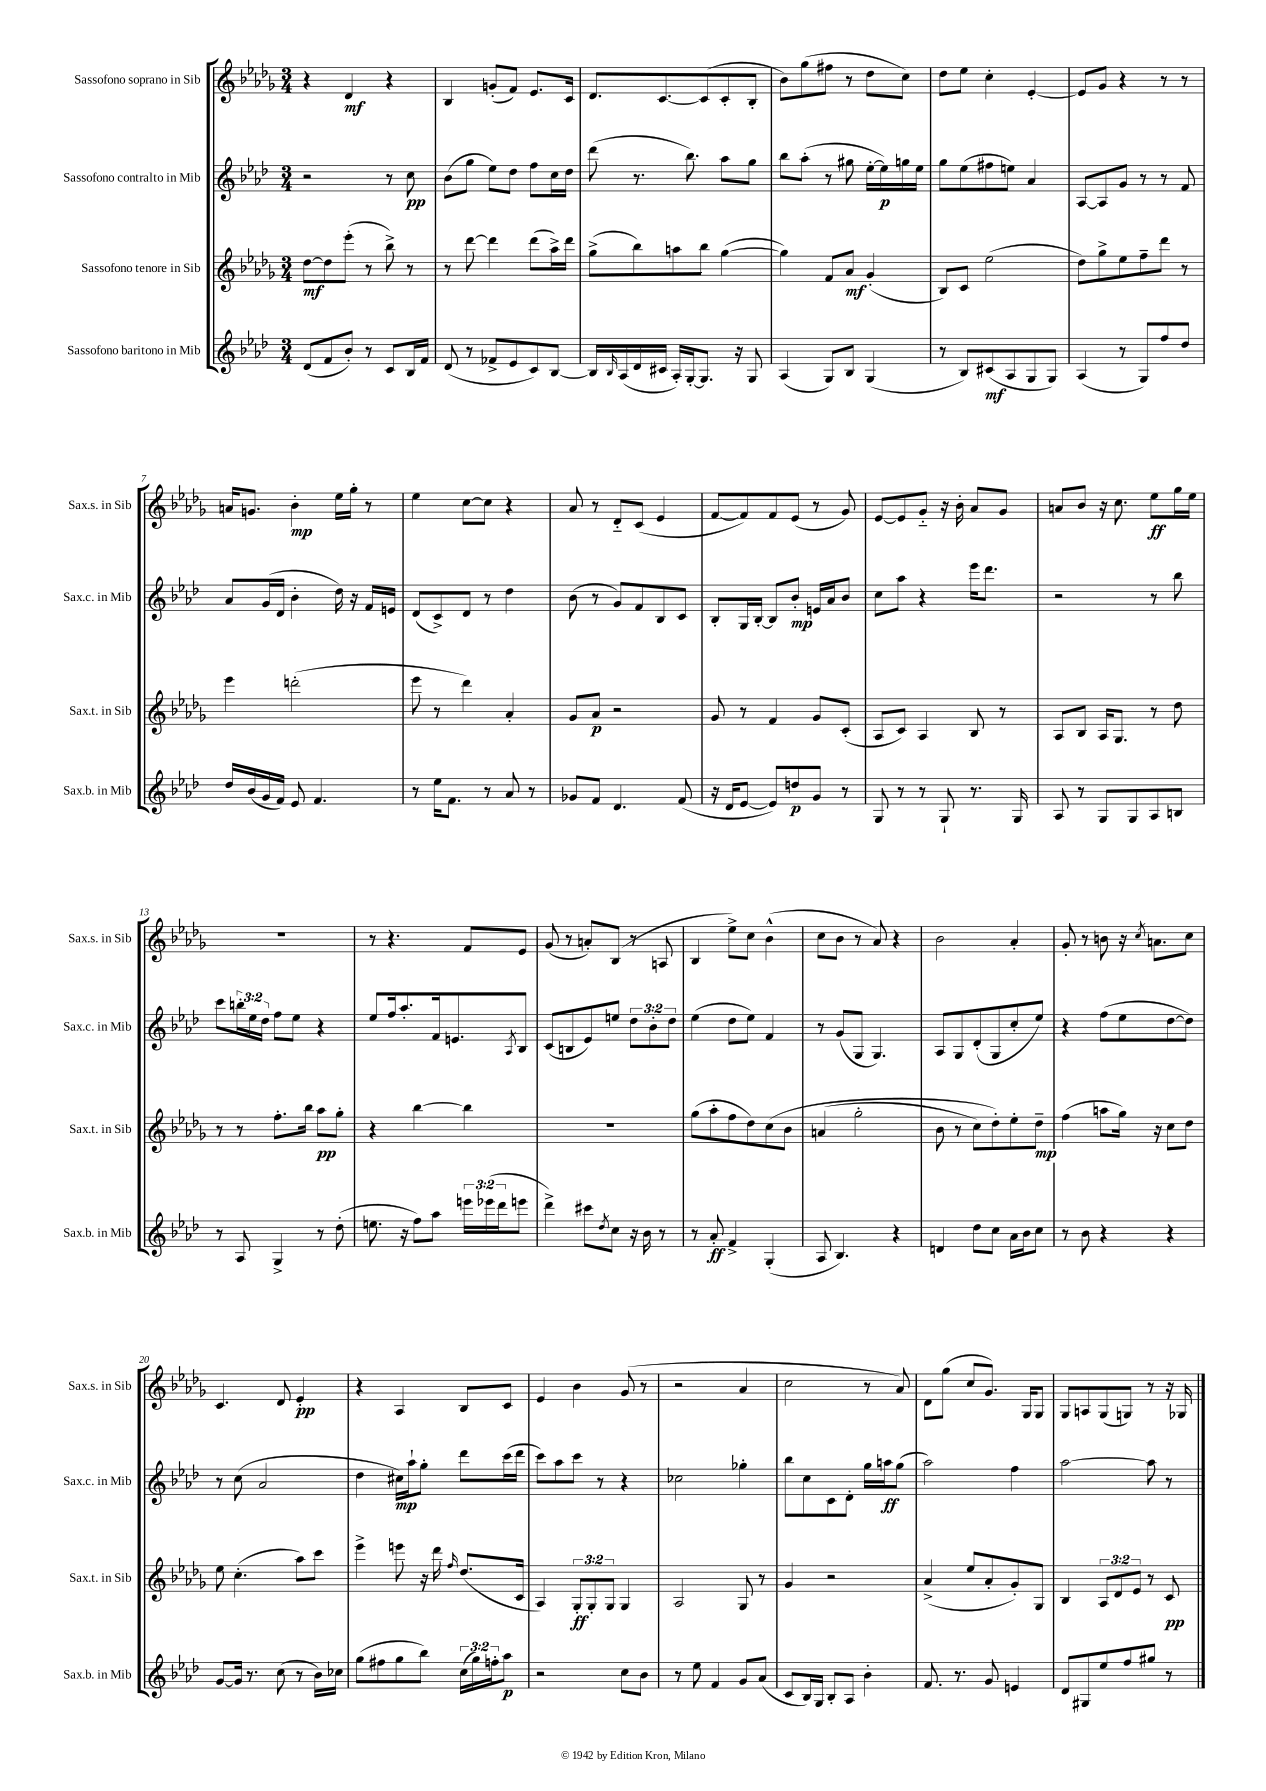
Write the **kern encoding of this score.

**kern	**kern	**kern	**kern
*staff4	*staff3	*staff2	*staff1
*clefG2	*clefG2	*clefG2	*clefG2
*k[b-e-a-d-]	*k[b-e-a-d-g-]	*k[b-e-a-d-]	*k[b-e-a-d-g-]
*M3/4	*M3/4	*M3/4	*M3/4
(8d-	[8dd-	2r	4r
8f	8dd-]	.	.
8b-')	(8eee-'	.	4d-
8r	8r	.	.
8c	8bb-^)	8r	4r
16B-	8r	8cc	.
16f	.	.	.
=	=	=	=
(8d-	8r	(8b-	4B-
8r	[8ddd-	8gg	.
8f-^	4ddd-]	8ee-)	(8g'
8e-	.	8dd-	8f)
8c)	(8ddd-	8ff	8.e-
[8B-	16aa-^)	16cc	.
.	16ddd-	16dd-	16c
=	=	=	=
16B-]	(8gg-^	(8ddd-	8.d-
16qqB-	.	.	.
(16A-	.	.	.
16d-	8bb-)	8.r	.
16c#	.	.	[8.c
16A-')	8aa	.	.
[16G'	.	8.bb-)	.
8.G]	8bb-	.	(8c]
.	([4gg-	8aa-	8c'
16r	.	.	.
8G	.	8gg	8B-'
=	=	=	=
(4A-	4gg-])	8bb-	8b-)
.	.	(8aa-'	(8gg-
8G)	8f	8r	8ff#
8B-	8a-	8gg#	8r
(4G	(4g-'	[16ee-'	8dd-
.	.	16ee-])	.
.	.	16gg	8cc)
.	.	16ee-	.
=	=	=	=
8r	8B-)	8gg	8dd-
8B-)	8c	(8ee-	8ee-
(8c#	(2ee-	8ff#	4cc'
8A-	.	8ee)	.
8G	.	4a-	[4e-'
8G)	.	.	.
=	=	=	=
(4A-	8dd-)	[8A-	8e-]
.	8gg-^	8A-]	8g-
8r	8ee-	8g	4r
8G)	8ff~	8r	.
8ff	8ddd-	8r	8r
8dd-	8r	8f	8r
=	=	=	=
16dd-	4eee-	8a-	16a
(16b-	.	.	8.g
16g	.	(16g	.
16f)	.	16d-	.
8e-	(2ddd'	4b-'	4b-'
4.f	.	.	.
.	.	16dd-)	16ee-
.	.	16r	16gg-'
.	.	16f	8r
.	.	16e	.
=	=	=	=
8r	8eee-	(8d-	4ee-
16ee-	8r	8c^)	.
8.f	.	.	.
.	4ddd-)	8d-	[8cc
8r	.	8r	8cc]
8a-	4a-'	4dd-	4r
8r	.	.	.
=	=	=	=
8g-	8g-	(8b-	8a-
8f	8a-	8r	8r
4.d-	2r	8g)	8d-'~
.	.	8f	(8c
.	.	8B-	4e-
(8f	.	8c	.
=	=	=	=
16r	8g-	8B-'	[8f
16d-	.	.	.
[8e-	8r	16G	8f])
.	.	[16B-'	.
8e-])	4f	8B-]	8f
8dd	.	8b-'	(8e-
8g	8g-	16e	8r
.	.	16a-	.
8r	(8c'	8b-	8g-)
=	=	=	=
8G	8A-	8cc	[8e-
8r	8c)	8aa-	8e-]
8r	4A-	4r	8g-'~
8G`	.	.	16r
.	.	.	16b-'
8.r	8B-	16eee-	8a-
.	.	8.ddd-	.
.	8r	.	8g-
16G	.	.	.
=	=	=	=
8A-	8A-	2r	8a
8r	8B-	.	8b-
8G	16A-	.	16r
.	8.G-	.	8.cc
8G	.	.	.
8A-	8r	8r	8ee-
8B	8dd-	8bb-	16gg-
.	.	.	16ee-
=	=	=	=
8r	8r	8ccc	2.r
8A-	8r	24bb'	.
.	.	24ee-	.
.	.	24dd-	.
4G^	8.ff'	8ff	.
.	.	8ee-	.
.	16bb-	.	.
8r	8aa-	4r	.
(8dd-'	8gg-'	.	.
=	=	=	=
8.ee	4r	8ee-	8r
.	.	16ff	4.r
16r	.	8.aa-'	.
8ff)	[4bb-	.	.
8aa-	.	16f	.
.	.	8.e	.
24eee	4bb-]	.	8f
(24eee-	.	.	.
24ddd-	.	.	.
.	.	8qA-	.
8eee	.	8B-	8e-
=	=	=	=
4ddd-^)	2.r	(8c	(8g-
.	.	8B	8r
8ccc#	.	8e-)	8a')
8qdd-	.	.	.
8cc	.	8ee	(8B-
16r	.	12dd-	8r
16b-	.	.	.
.	.	12b-'	.
8r	.	.	8A
.	.	12dd-	.
=	=	=	=
8r	(8gg-	(4ee-	4B-
8a-'	8aa-'	.	.
4f^	8ff	8dd-	8ee-^)
.	8dd-)	8ee-)	8cc
(4G'	&(8cc	4f	(4b-^^
.	8b-	.	.
=	=	=	=
8A-	(4a	8r	8cc
4.B-)	.	(8g	8b-
.	2gg-'	8G	8r
.	.	4.G)	8a-)
4r	.	.	4r
=	=	=	=
4d	8b-	8A-	2b-
.	8r	8G	.
8dd-	8cc)	(8d-'	.
8cc	8dd-'&)	8G	.
16a-	8ee-'	8cc'	4a-'
16b-	.	.	.
8cc	8dd-~	8ee-)	.
=	=	=	=
8r	(4ff	4r	8g-'
8b-	.	.	8r
4r	8aa	(8ff	8b
.	16gg-)	8ee-	16r
.	.	.	8qcc
.	16r	.	8.a
4r	8cc	[8dd-	.
.	8dd-	8dd-])	8cc
=	=	=	=
[8g	8ee-	8r	4.c
16g]	(4.cc'	(8cc	.
8.r	.	.	.
.	.	2a-	.
(8cc	.	.	8d-
8r	8aa-)	.	4e-'
16b-)	8ccc	.	.
16cc-	.	.	.
=	=	=	=
(8gg	4eee-^	4dd-	4r
8ff#	.	.	.
8gg	8eee	16cc#)	4A-
.	.	16aa-`	.
8bb-)	16r	8gg'	.
.	16ddd-	.	.
.	16qqff	.	.
(24cc	(8.dd-	8ddd-	8B-
24gg)	.	.	.
24ff'	.	.	.
8aa-	.	(16ccc	8c
.	16c	16ddd-	.
=	=	=	=
2r	4A-)	8ccc)	4e-
.	.	8aa-	.
.	12G-'	8ccc	4b-
.	12G-'	.	.
.	.	8r	.
.	12G-	.	.
8cc	4G-	4r	(8g-
8b-	.	.	8r
=	=	=	=
8r	2A-	2cc-	2r
8ee-	.	.	.
4f	.	.	.
8g	8G-	4gg-'	4a-
(8a-	8r	.	.
=	=	=	=
8c	4g-	8bb-	2cc
16B-)	.	8cc	.
16G	.	.	.
8B-'	2r	8c	.
8A-	.	8d-'	.
4b-'	.	16gg	8r
.	.	16aa	.
.	.	(8gg	8a-)
=	=	=	=
8.f	(4a-^	2aa-)	8d-
.	.	.	(8gg-
8.r	.	.	.
.	8ee-	.	8cc
8g	8a-'	.	8.g-)
4e	8g-')	4ff	.
.	.	.	16G-
.	8G-	.	8G-
=	=	=	=
8d-	4B-	[2aa-	8G-
8G#	.	.	8A
8ee-	12A-	.	(8G-
.	12d-	.	.
8ff	.	.	8G)
.	12e-	.	.
8gg#	8r	8aa-]	8r
8r	8c	8r	16r
.	.	.	16G-
==	==	==	==
*-	*-	*-	*-
